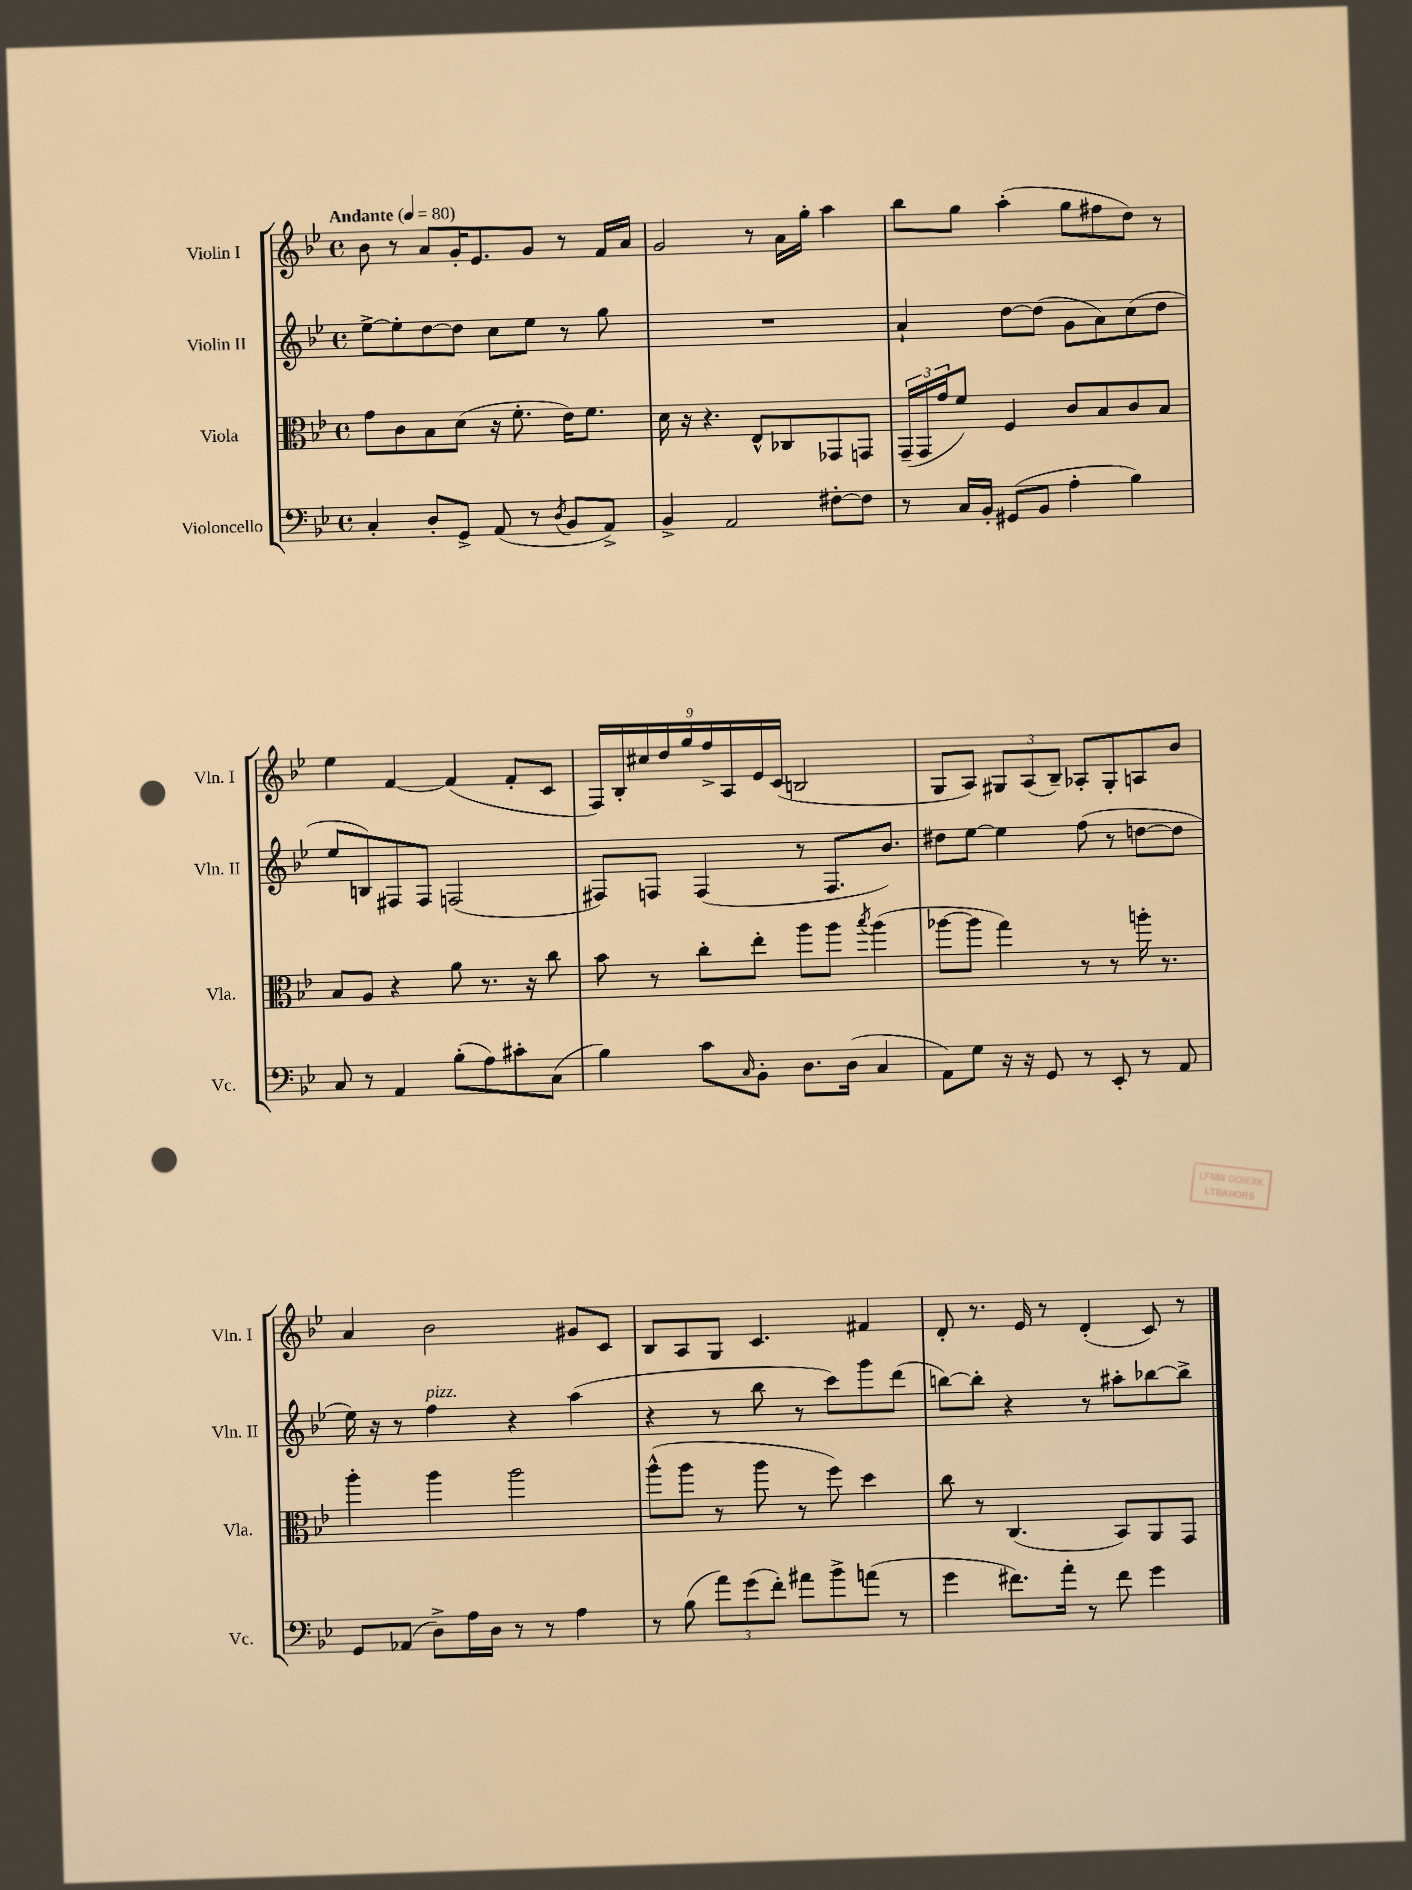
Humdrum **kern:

**kern	**kern	**kern	**kern
*staff4	*staff3	*staff2	*staff1
*clefF4	*clefC3	*clefG2	*clefG2
*k[b-e-]	*k[b-e-]	*k[b-e-]	*k[b-e-]
*M4/4	*M4/4	*M4/4	*M4/4
*met(c)	*met(c)	*met(c)	*met(c)
*MM80	*MM80	*MM80	*MM80
4C'	8g	[8ee-^	8b-
.	8c	8ee-']	8r
8D'	8B-	[8dd	8a
8GG^	(8d	8dd]	16g'
.	.	.	8.e-
(8AA	16r	8cc	.
.	8.f'	.	.
8r	.	8ee-	8g
8qD	.	.	.
8BB-	16e-)	8r	8r
.	8.f	.	.
8AA^)	.	8gg	16f
.	.	.	16a
=	=	=	=
4BB-^	16d	1r	2g
.	16r	.	.
.	4.r	.	.
2AA	.	.	.
.	8E-^^	.	8r
.	8C-	.	16a
.	.	.	16gg'
[8F#'	8GG-	.	4aa
8F#]	8GG	.	.
=	=	=	=
8r	(24GG~	4a`	8bb-
.	24GG	.	.
.	24g	.	.
16C	8f)	.	8gg
16BB-'	.	.	.
(8GG#	4F	[8dd	(4aa'
8BB-	.	(8dd]	.
4A'	8c	8g	8gg
.	8B-	8a)	8ff#
4B-)	8c	(8cc	8dd)
.	8B-	8dd	8r
=	=	=	=
8C	8B-	8ee-	4ee-
8r	8A	8B)	.
4AA	4r	8F#	[4f
.	.	8F#	.
(8B-'	8a	(2F	(4f]
8A)	8.r	.	.
8c#'	.	.	8f'
.	16r	.	.
(8C	8cc	.	8c
=	=	=	=
4B-)	8b-	8F#)	18F)
.	.	.	18B-'
.	.	.	18cc#
.	8r	8F	.
.	.	.	18dd
.	.	.	18gg
8c	8cc'	(4F	.
.	.	.	18ff^
.	.	.	18A
16qqC	.	.	.
8BB-'	8ee-'	.	.
.	.	.	18e-
.	.	.	(18c
8.D	8aa	8r	2B
.	8aa	8.F	.
(16D	.	.	.
.	8qbb-	.	.
4C	(4aa	.	.
.	.	8.b-)	.
=	=	=	=
8AA)	[8aa-	8dd#	8G
8G	8aa-]	[8ee-	8A)
16r	4gg)	4ee-]	12G#
16r	.	.	.
.	.	.	(12A
8GG	.	.	.
.	.	.	12B-~)
8r	8r	(8ff	8A-'
8EE-'	8r	8r	8G#'
8r	16aa'	[8dd	8A
.	8.r	.	.
8AA	.	8dd]	8b-
=	=	=	=
8GG	4aa'	16ee-)	4a
.	.	16r	.
(8AA-	.	8r	.
8D^)	4aa	4ff	2b-
16A	.	.	.
16D	.	.	.
8r	2aa	4r	.
8r	.	.	.
4A	.	(4aa	8g#
.	.	.	8c
=	=	=	=
8r	(8aa^^	4r	8B-
(8B-	8aa	.	8A
12a)	8r	8r	8G
(12g	.	.	.
.	8aa	8bb-	4.c
12f')	.	.	.
8a#	8r	8r	.
8b-^	8ff)	8ccc)	.
(8a	4dd	8ggg	4f#
8r	.	(8ddd	.
=	=	=	=
4g	8cc	[8bb)	8d'
.	8r	8bb']	8.r
8.f#)	(4.C	4r	.
.	.	.	16e-
.	.	.	8r
16a'	.	.	.
8r	.	8r	(4d'
8f#	8BB-)	8aa#'	.
4g	8AA	[8bb-	8c)
.	8GG	8bb-^]	8r
==	==	==	==
*-	*-	*-	*-
